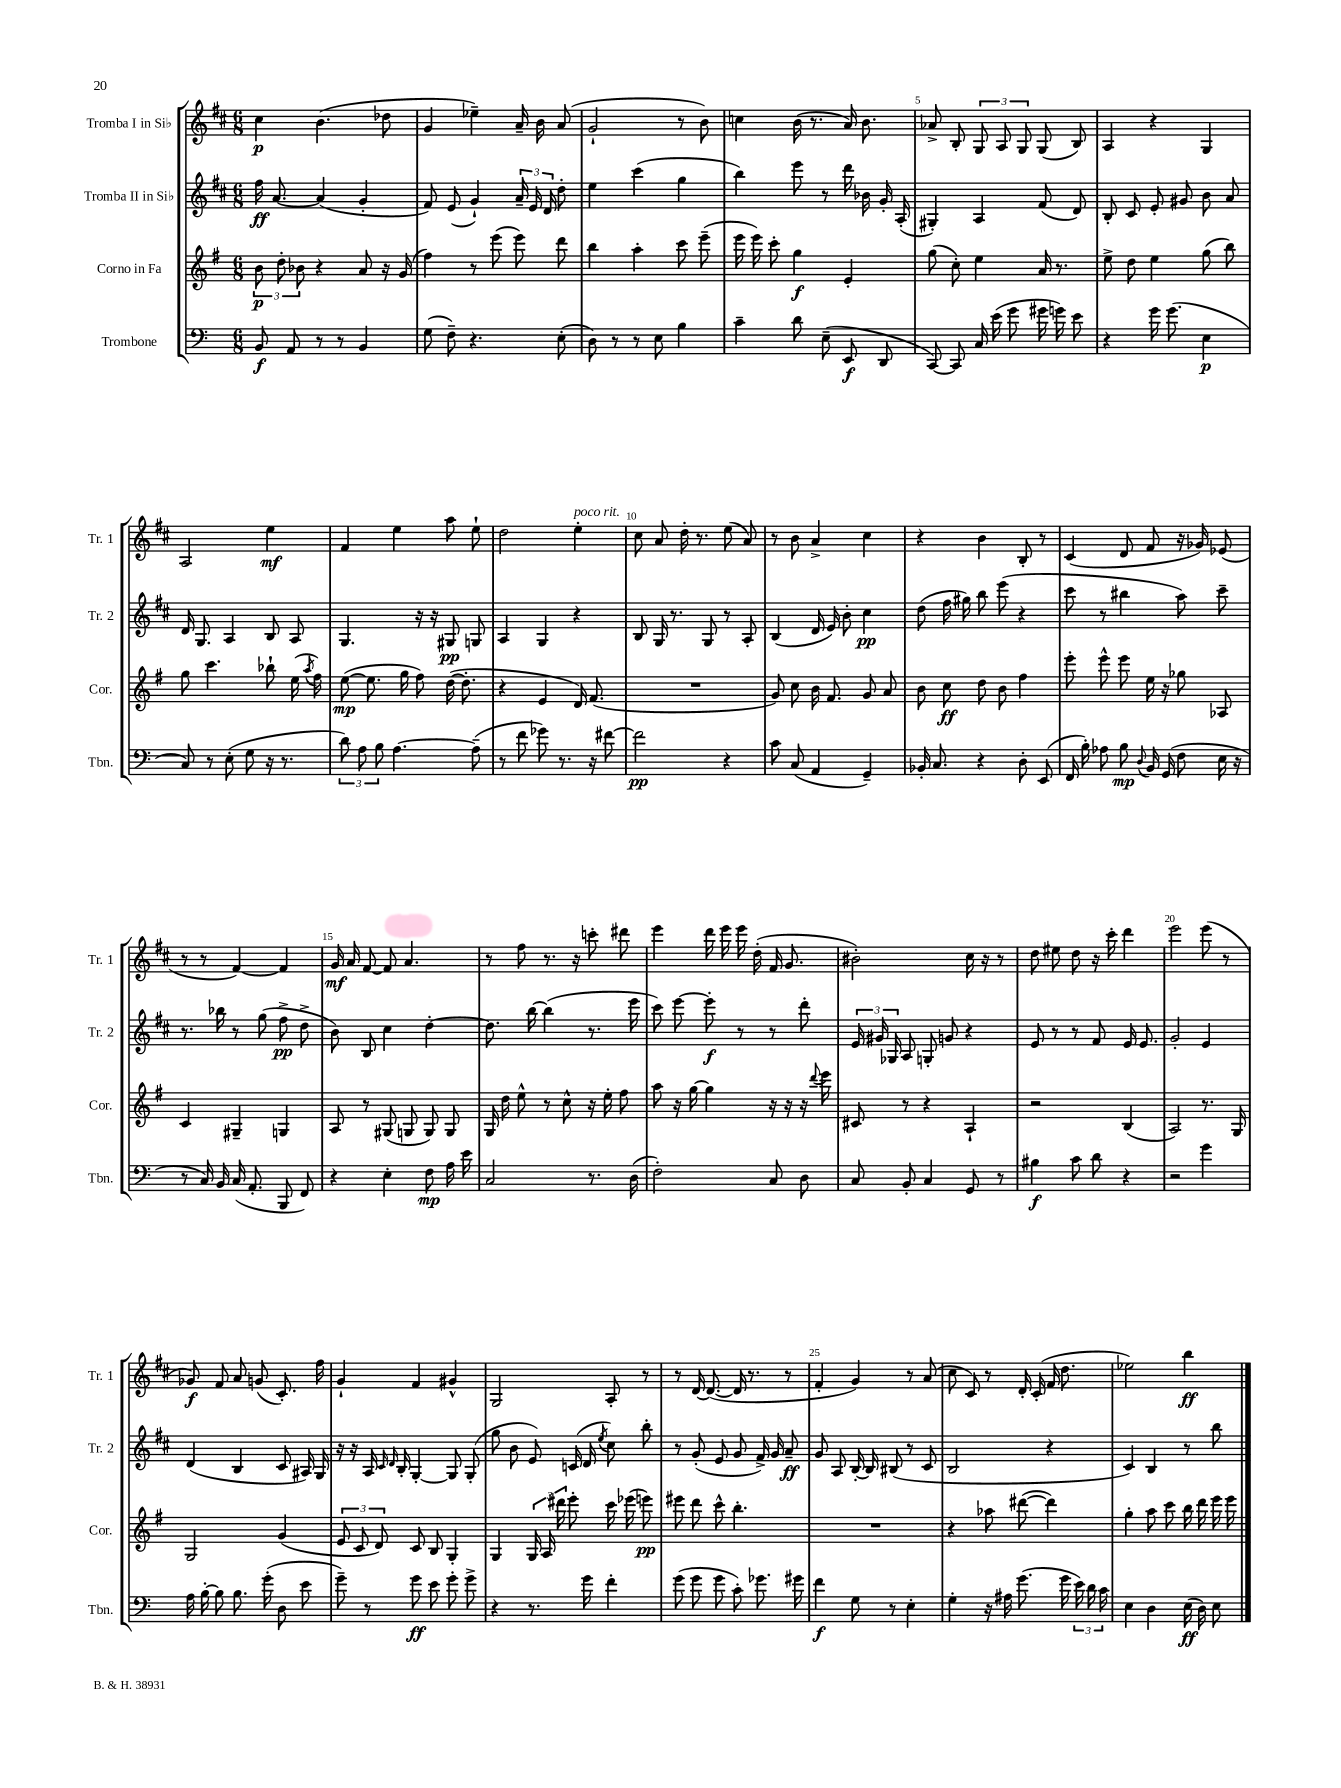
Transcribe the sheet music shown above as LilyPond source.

<<
\new StaffGroup <<
\new Staff = "s0" \with { instrumentName = "Tromba I in Sib" shortInstrumentName = "Tr. 1" } {
    \clef treble \key d \major \numericTimeSignature \time 6/8
    \autoBeamOff cis''4\p b'4.( des''8 |
    g'4 ees''4--) a'16-- b'16 a'8( |
    g'2-! r8 b'8) |
    c''4 b'16( r8. a'16) b'8. |
    aes'8-> b8-. \tuplet 3/2 { g8 a8 g8 } g8( b8) |
    a4 r4 g4 |
    a2 e''4\mf |
    fis'4 e''4 a''8 e''8-! |
    d''2 e''4-.^\markup { \italic "poco rit." } |
    cis''8 a'8 d''16-. r8. e''8( a'8) |
    r8 b'8 a'4-> cis''4 |
    r4 b'4 b8-. r8 |
    cis'4( d'8 fis'8 r16 ges'16) ees'8( |
    r8 r8 fis'4~) fis'4 |
    g'16\mf a'16 fis'8~ fis'8 a'4. |
    r8 fis''8 r8. r16 c'''8-. dis'''8 |
    e'''4 d'''16 e'''16 e'''16 d''16-.( fis'16 g'8. |
    bis'2-.) cis''16 r16 r8 |
    d''8 eis''8 d''8 r16 cis'''16-. d'''4 |
    e'''2 e'''8( r8 |
    ges'8\f) fis'8 a'8 g'8( cis'8.-.) fis''16 |
    g'4-! fis'4 gis'4-^ |
    g2 a8-. r8 |
    r8 d'16~ d'8.~( d'16 r8. r8 |
    fis'4-. g'4) r8 a'8( |
    cis''8 cis'8) r8 d'16-. cis'16-.( fis'16 d''8. |
    ees''2) b''4\ff \bar "|." |
}
\new Staff = "s1" \with { instrumentName = "Tromba II in Sib" shortInstrumentName = "Tr. 2" } {
    \clef treble \key d \major \numericTimeSignature \time 6/8
    \autoBeamOff fis''16\ff a'8.~ a'4( g'4-. |
    fis'8) e'8( g'4-!) \tuplet 3/2 { a'16-- e'16 d'16 } d''8-. |
    e''4 cis'''4( g''4 |
    b''4) e'''8 r8 d'''16 bes'16 g'16-. a16-.( |
    gis4-.) a4 fis'8( d'8) |
    b8-. cis'8 e'8-. gis'8 b'8 a'8 |
    d'16 g8. a4 b8 a8 |
    g4. r16 r16 gis8\pp g8 |
    a4 g4 r4 |
    b8 g16 r8. g8 r8 a8-. |
    b4( d'16 e'16) b'8-. cis''4\pp |
    d''8( fis''16 gis''16) b''8 e'''8( r4 |
    cis'''8 r8 bis''4 a''8) cis'''8-- |
    r8. bes''16 r8 g''8( fis''8->\pp d''8-> |
    b'8) b8 cis''4 d''4~-. |
    d''8. b''16~ b''4( r8. e'''16 |
    cis'''8) e'''8~ e'''8-.\f r8 r8 d'''8-. |
    \tuplet 3/2 { e'16 gis'16 ges16 } a8 g8-. g'8 r4 |
    e'8 r8 r8 fis'8 e'16 e'8. |
    g'2-. e'4 |
    d'4( b4 cis'8 ais16) g16 |
    r16 r16 a16 \grace { cis'16 d'16 } b16-. g4~-. g8 g8-.( |
    g''8 b'8 e'8) c'16( d'16 \acciaccatura { e''8 } cis''8) b''8-. |
    r8 g'8-.( e'8 g'8 fis'16->) g'16 a'8--\ff |
    g'8 a8 b16~-. b16 bis8( r8 cis'8 |
    b2 r4 |
    cis'4) b4 r8 b''8 \bar "|." |
}
\new Staff = "s2" \with { instrumentName = "Corno in Fa" shortInstrumentName = "Cor." } {
    \clef treble \key g \major \numericTimeSignature \time 6/8
    \autoBeamOff \tuplet 3/2 { b'8\p d''8-. bes'8 } r4 a'8 r16 g'16( |
    fis''4) r8 e'''8( e'''8) d'''8 |
    b''4 a''4-. c'''8 e'''8--( |
    e'''16 e'''16) c'''8-. g''4\f e'4-. |
    g''8( c''8-.) e''4 a'16 r8. |
    e''8-> d''8 e''4 g''8( b''8) |
    g''8 c'''4. bes''8-! e''16( \acciaccatura { a''8 } fis''16) |
    e''8~\mp( e''8. g''16 fis''8) d''16~( d''8.-. |
    r4 e'4 d'16) fis'8.( |
    R2. |
    g'8) c''8 b'16 fis'8. g'8 a'8 |
    b'8 c''8\ff d''8 b'8 fis''4 |
    e'''8-. e'''8-^ e'''8 e''16 r16 ges''8 aes8 |
    c'4 gis4-- g4 |
    a8 r8 gis8( g8 g8) g8 |
    g16 d''16 e''8-^ r8 c''8-^ r16 e''16-. fis''8 |
    a''8 r16 g''16~ g''4 r16 r16 r16 \appoggiatura { d'''8 } e'''16 |
    cis'8 r8 r4 a4-! |
    r2 b4( |
    a2) r8. g16 |
    g2 g'4( |
    \tuplet 3/2 { e'8 c'8 d'8) } c'8 b8 g4-. |
    g4 \tuplet 3/2 { g16 a16 dis'''16 } e'''8-. c'''16 ees'''16( e'''8\pp) |
    eis'''8 d'''8 c'''8-^ b''4.-. |
    R2. |
    r4 aes''8 dis'''8~( dis'''4) |
    g''4-. a''8 c'''8 b''16 d'''16 e'''16 e'''16 \bar "|." |
}
\new Staff = "s3" \with { instrumentName = "Trombone" shortInstrumentName = "Tbn." } {
    \clef bass \key c \major \numericTimeSignature \time 6/8
    \autoBeamOff b,8\f a,8 r8 r8 b,4 |
    g8( f8--) r4. e8-.( |
    d8) r8 r8 e8 b4 |
    c'4-- d'8 e8--( e,8\f d,8 |
    c,8~) c,8 c16 e'16( g'8 gis'16 g'16) e'8 |
    r4 g'16 g'8.( e4\p |
    c8) r8 e8-.( g8 r16 r8. |
    \tuplet 3/2 { d'8) a8 b8 } a4.~ a8--( |
    r8 f'8 ges'8) r8. r16 fis'8~ |
    fis'2\pp r4 |
    c'8 c8( a,4 g,4--) |
    bes,16-. c8. r4 d8-. e,8( |
    f,16 b16-.) aes8 b8\mp \appoggiatura { d8 } b,16 g,16( f8 e16 r16 |
    r8 c16) b,16 c16( a,8.-. b,,8 f,8) |
    r4 e4-. f8\mp a16 e'16 |
    c2 r8. d16( |
    f2-.) c8 d8 |
    c8 b,8-. c4 g,8 r8 |
    bis4\f c'8 d'8 r4 |
    r2 g'4 |
    a16 b16~-. b8 b8. g'16-.( d8 e'8 |
    g'8--) r8 g'8\ff e'8 g'8-. g'8-> |
    r4 r8. g'16 f'4-. |
    g'8( g'8 g'8 c'8-.) ges'8. gis'16 |
    f'4\f g8 r8 e4-. |
    g4-. r16 ais16 g'8.( g'16 \tuplet 3/2 { e'16) d'16 c'16 } |
    e4 d4 e16\ff( d16) e8 \bar "|." |
}
>>
>>
\layout { \context { \Score \override BarNumber.break-visibility = ##(#f #t #t) barNumberVisibility = #(every-nth-bar-number-visible 5) } }
